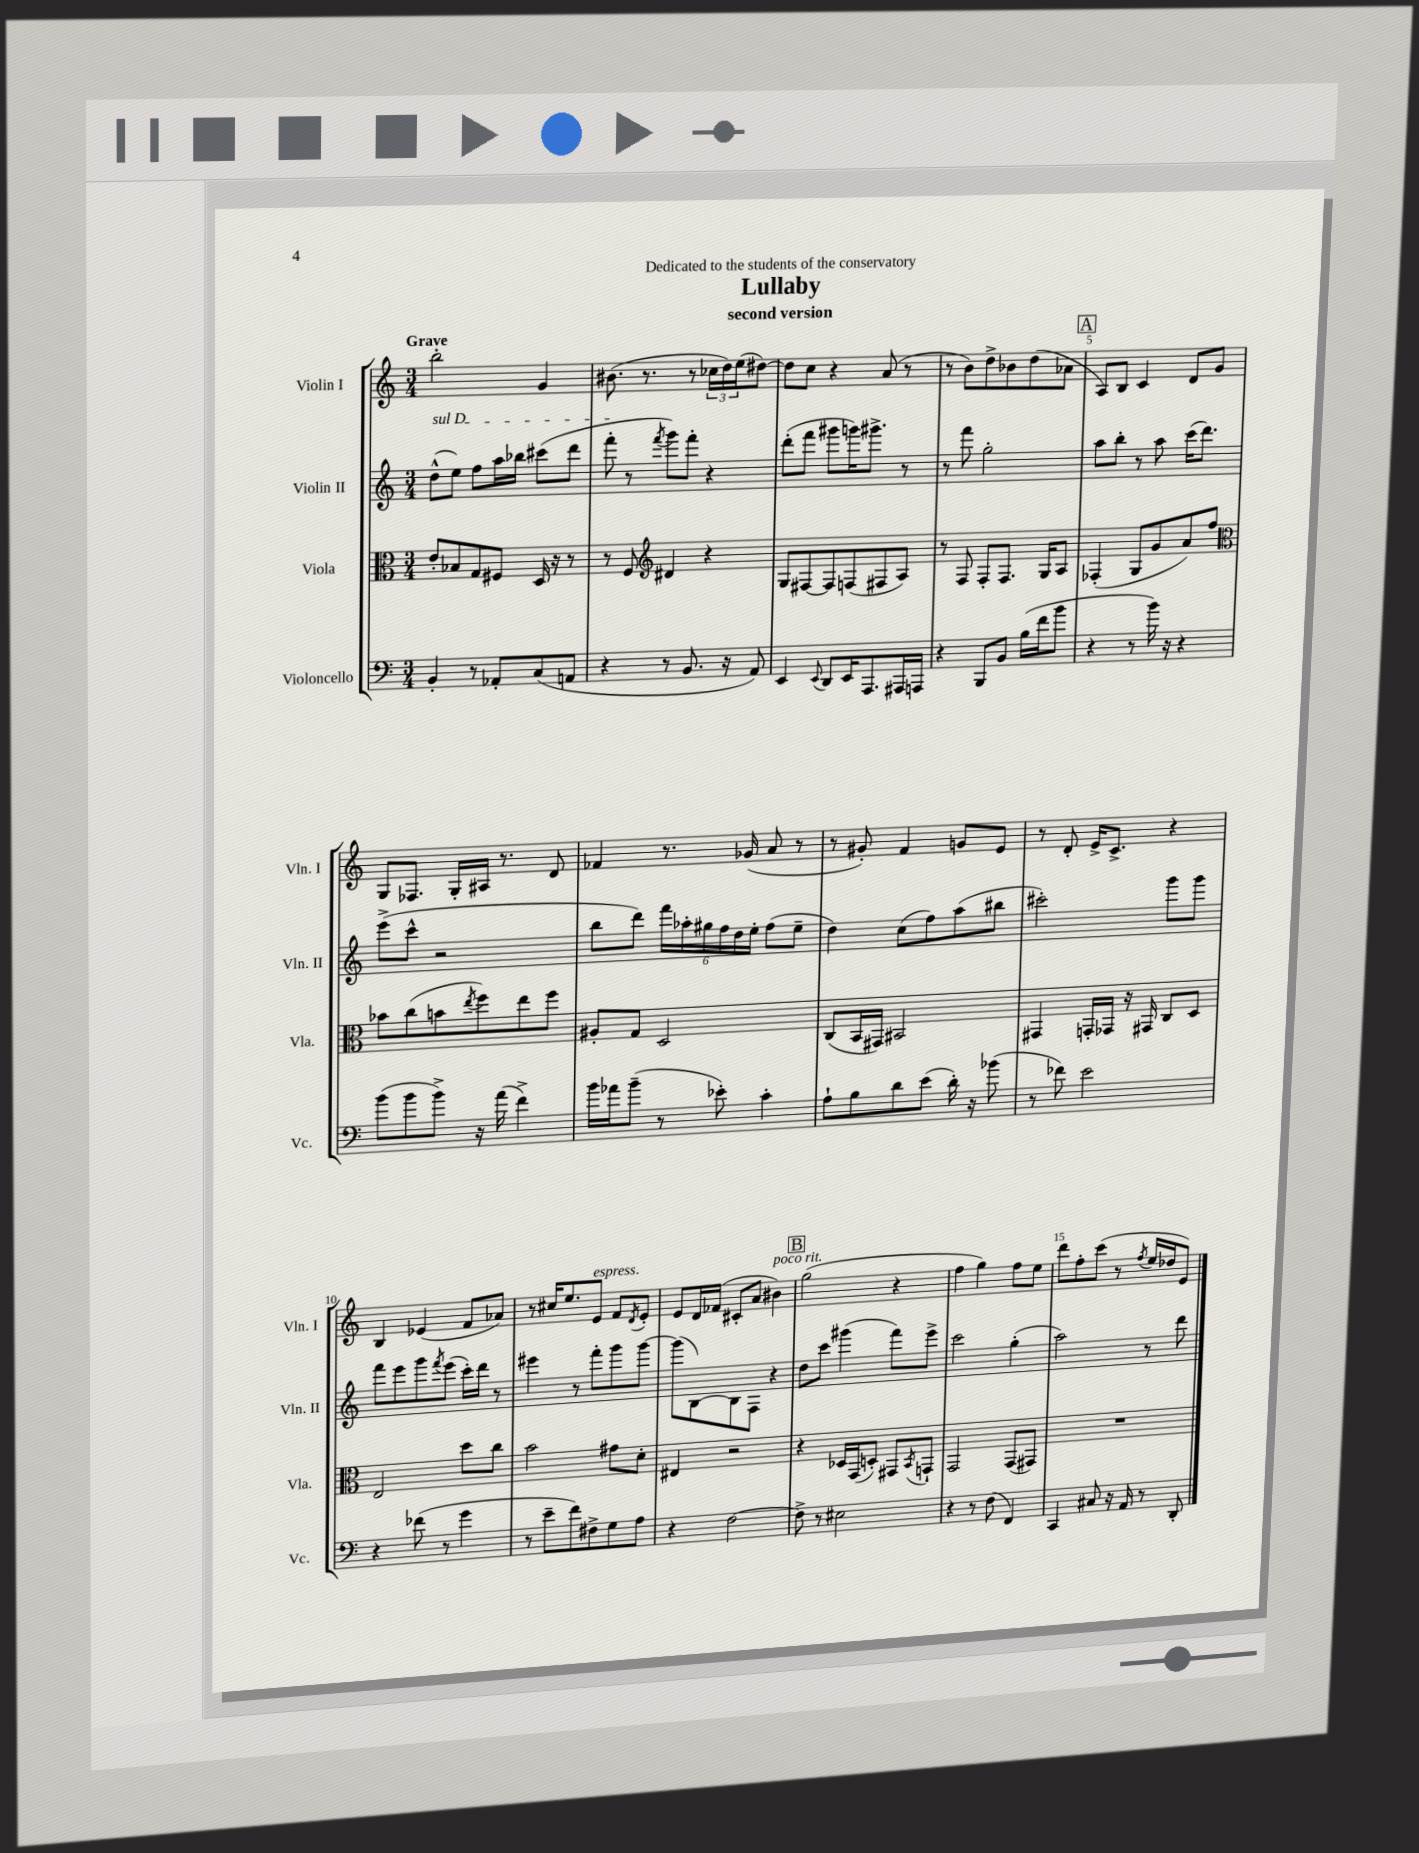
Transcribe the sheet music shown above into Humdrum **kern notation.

**kern	**kern	**kern	**kern
*part4	*part3	*part2	*part1
*staff4	*staff3	*staff2	*staff1
*I"Violoncello	*I"Viola	*I"Violin II	*I"Violin I
*I'Vc.	*I'Vla.	*I'Vln. II	*I'Vln. I
*clefF4	*clefC3	*clefG2	*clefG2
*k[]	*k[]	*k[]	*k[]
*M3/4	*M3/4	*M3/4	*M3/4
=1	=1	=1	=1
!	!	!	!LO:TX:a:B:t=Grave
!	!	!LO:TX:a:i:t=sul D	!
4BB'/	8e'/L	(8dd^^\L	2bb'\
.	8B-X/	8ee\J)	.
8r	8G/	8ff\L	.
8AA-X'/L	8F#X/J	16aa\L	.
.	.	16bb-X\JJ	.
(8C/	16D/	(8ccc#X\L	4g/
.	16r	.	.
8AAn/J	8r	8ddd\J	.
=2	=2	=2	=2
4r	8r	8fff'\	(8.b#X\
.	8F/	8r	.
.	.	.	8.r
*	*clefG2	*	*
.	.	8qfff/	.
8r	4d#X/	8ggg\L)	.
8.BB/	.	8fff'\J	8r
.	4r	4r	24cc-X\LL
.	.	.	24dd\)
16r	.	.	.
.	.	.	(24ee\J
8AA/)	.	.	[8dd#X\J)
=3	=3	=3	=3
4EE/	8G/L	(8ddd'\L	8dd#\L]
.	[8F#X/	8fff\J	8cc\J
8qqEE/	.	.	.
8DD/L	8F#/]	8ggg#X\L	4r
16EE/K	(8Fn/	16gggn\K)	.
8.AAA/	.	8.ggg#X^\J	.
.	8F#X/	.	(8a/
16AAA#X/L	8A/J)	8r	8r
16AAAn/JJ	.	.	.
=4	=4	=4	=4
4r	8r	8r	8r
.	8F/	8fff\	8b\L)
8BBB/L	8F'/L	2gg'\	8dd^\
8BB/J	8.F/J	.	8b-X\
(16B\LL	.	.	(8dd\
16f\J	16G/KL	.	.
8b\J	8A/J	.	8a-X\J
!!LO:REH:place=s1:t=A
=5	=5	=5	=5
4r	(4F-X'/	8aa\L	8A/L)
.	.	8bb'\J	8B/J
8r	8G/L	8r	4c/
16b\)	8g/	8aa\	.
16r	.	.	.
4r	8a/)	(16ccc\KL	8d/L
.	.	8.ddd\J)	.
.	8ff/J	.	8g/J
!!LO:LB:g=z
=6	=6	=6	=6
*	*clefC3	*	*
(8b\L	8b-X\L	(8eee^\L	8G/L
8b\	(8cc\	8ccc^^\J	8.F-X/J
8b^\J)	8bn\	2r	.
.	.	.	16G'/LL
.	8qee/	.	.
16r	8ff\)	.	16A#X/JJ
(16a\	.	.	8.r
4f^\)	8ee\	.	.
.	8ff\J	.	8d/
=7	=7	=7	=7
16b\LL	8A#X'/L	8bb\L	4f-X/
16a-X\J	.	.	.
(8b~\J	8G/J	8ddd\J)	.
8r	2D/	24fff\LL	8.r
.	.	24aa-X'\	.
.	.	24gg#X\	.
8e-X'\)	.	24ff\	.
.	.	24dd\	.
.	.	.	(16g-X/
.	.	24ee'\JJ	.
4c'\	.	(8ff\L	8a/
.	.	8ee~\J	8r
=8	=8	=8	=8
8A`\L	(8C/L	4dd\)	8r
8B\	16BB/L	.	8g#X'/)
.	16GG#X/JJ)	.	.
8d\	2BB#X/	(8cc\L	4f/
(8e\J	.	8ff\)	.
16d'\)	.	(8aa\	8gn/L
16r	.	.	.
(8b-X\	.	8bb#X\J	8e/J
=9	=9	=9	=9
8r	4GG#X/	2ccc#X'\)	8r
8f-X\)	.	.	8d'/
2e\	16GGn'/LL	.	16e^/KL
.	16GG-X/JJ	.	8.c^/J
.	16r	.	.
.	16GG#X/	.	.
.	8C/L	8ggg\L	4r
.	8D/J	8ggg\J	.
!!LO:LB:g=z
=10	=10	=10	=10
4r	2E/	8fff\L	4B/
.	.	8eee\	.
(8f-X\	.	8ggg\	(4e-X/
.	.	8qfff/	.
8r	.	(8eee\J	.
4g\	8dd\L	16ccc'\LL)	8f/L
.	.	16ddd\JJ	.
.	8cc\J	8r	8a-X/J)
=11	=11	=11	=11
8r	2b\	4eee#X\	8r
8e~\L	.	.	16cc#X/KL
.	.	.	8.ee/
8f\)	.	8r	.
!	!	!	!LO:TX:a:i:t=espress.
8F#X^\	.	8fff'\L	8e/J
8G\	8g#X\L	8ggg\	8f/L
.	.	.	8qd/
8A\J	8d'\J	[8ggg\J	8e'/J
=12	=12	=12	=12
4r	4E#X/	(8ggg\L]	8e/L
.	.	[8B\)	16d/L
.	.	.	(16f-X/JJ
[2F\	2r	8B\]	8c#X'/L
.	.	8F\J	8a/J
!	!	!	!LO:TX:a:i:t=poco rit.
.	.	4r	4b#X\)
!!LO:REH:place=s1:t=B
=13	=13	=13	=13
8F^\]	4r	8dd\L	(2gg\
8r	.	8ccc\J	.
2E#X\	16D-X/LL	(4ggg#X\	.
.	(16GG/J	.	.
.	8Dn'/J)	.	.
.	8GG#X/L	8fff\L)	4r
.	8qBB/	.	.
.	8GGn`/J	8eee^\J	.
=14	=14	=14	=14
4r	2GG/	2ccc\	4ff\
8r	.	.	4gg\)
(8F\	.	.	.
4FF/)	(8GG/L	(4gg'\	8ff\L
.	8GG#X/J)	.	8ee\J
=15	=15	=15	=15
4CC/	2.r	2aa\)	8ddd\L
.	.	.	8ff'\
8C#X/	.	.	(8ccc\J
16r	.	.	8r
16AA/	.	.	.
.	.	.	8qff/
8r	.	8r	16ee/LL
.	.	.	16dd-X/J
8DD'/	.	8ddd\	8e/J)
==	==	==	==
*-	*-	*-	*-
